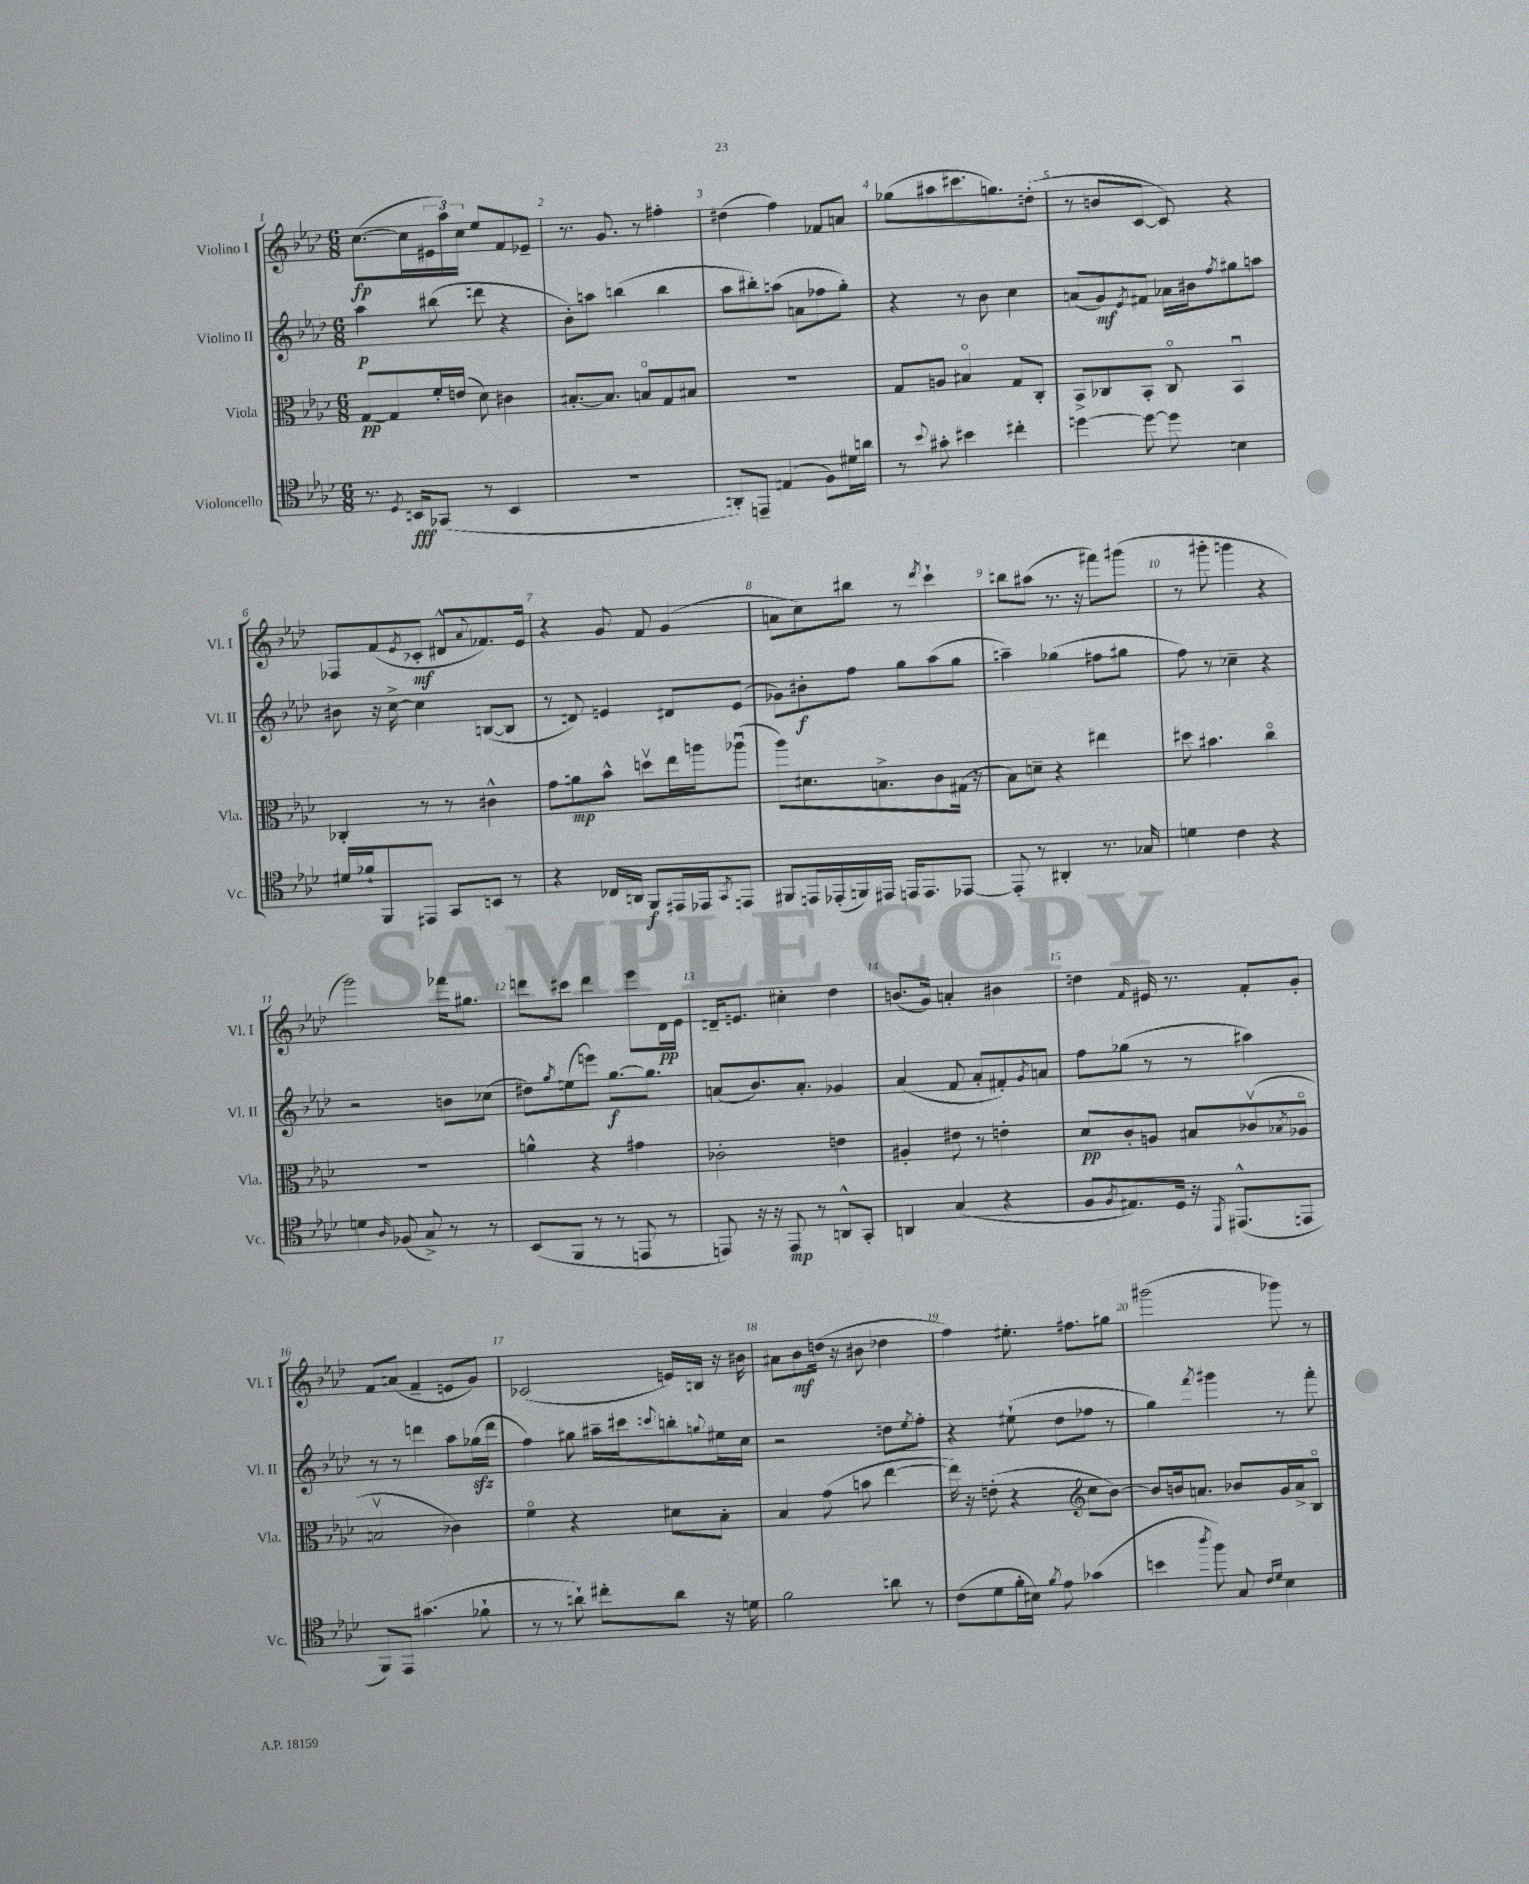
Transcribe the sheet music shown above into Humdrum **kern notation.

**kern	**kern	**kern	**kern
*staff4	*staff3	*staff2	*staff1
*clefC4	*clefC3	*clefG2	*clefG2
*k[b-e-a-d-]	*k[b-e-a-d-]	*k[b-e-a-d-]	*k[b-e-a-d-]
*M6/8	*M6/8	*M6/8	*M6/8
8.r	[8G	4aa-	([8.cc
.	8G]	.	.
8qD-	.	.	.
16BB	.	.	16cc]
(8GG-	16f'	(8bb#	24e#
.	.	.	24aa-)
.	(16e	.	.
.	.	.	24cc
8r	8d-)	8ddd	8ee-
4BB	4c#	4r	8f
.	.	.	8e-~
=	=	=	=
2.r	[8.B#'	8b-')	8.r
.	.	8aa	.
.	8.B#]	.	8.g
.	.	(4bb	.
.	8Bo	.	8r
.	8G	4bb	4ff#'
.	8B#	.	.
=	=	=	=
8AA')	2.r	8aa-	(4dd#
8EE~	.	8bb#')	.
(4E	.	(8aa	4ff)
.	.	8a	.
8F)	.	8ff-	8f-
16d#	.	8gg')	8a
16a	.	.	.
=	=	=	=
8r	8G	4r	(8gg-
8qqb-	.	.	.
8g#'	8A	.	8aa#
4b#	4B#o	8r	8.ccc#
.	.	8b-	.
.	.	.	8.gg)
4cc#'	8G	4cc	.
.	8C'	.	(8dd'
=	=	=	=
[4dd	8BB-^	(8a	8r
.	8C-	8g)	8b
.	.	8qe-	.
8dd_	8BB-'	8f#	[8c
8dd]	8C-o	16a-	8c])
.	.	16b#	.
.	.	8qff	.
4B	4BB-u	8gg#	4r
.	.	8aa	.
=	=	=	=
16d#	4C-'	8b#	8F-
16f-`	.	.	.
8FF	.	16r	(8f
.	.	[16cc^	.
.	.	.	8qe-
8EE#	8r	4cc]	8c-'
8GG	8r	.	8d#^^
.	.	.	8qqa-
8BB	4c#^^	([8B	8.f-)
8r	.	8B]	.
.	.	.	16e-
=	=	=	=
4r	8g	8r	4r
.	8a	8d)	.
16C-	8b-^^	4e	8g
16AA	.	.	.
8FF	8ddv	.	8f
16EE#	16ee-	8d#	(4g
16EE-	16aa	.	.
8qGG	.	.	.
8EE	(8aa-u	(8e	.
=	=	=	=
8FF#	8aa-)	8g-)	8a
16EE	8.d#	8b#'	8cc)
(16EE-'	.	.	.
16FF)	.	8ff	8bb#
16EE#	8.B^	.	.
16EE	.	8gg	8r
8.EE	.	.	.
.	.	.	8qddd-
.	8c	(8aa-	4ccc`
[8EE-	(16G#	8gg	.
.	16r	.	.
=	=	=	=
8EE-']	8B-)	4aa~)	8bb
8r	8d~	.	(8aa#
4AA#'	4r	(4gg-	8.r
.	.	.	16r
8.r	4ee#	8ff#	8fff#)
.	.	8gg#	(8ggg#
16G-	.	.	.
=	=	=	=
4d	8dd#	8ff)	8r
.	4.b#	8r	8ggg#'
4c	.	4cc-~	4ggg
4r	4cco	4r	4r
=	=	=	=
4d	2.r	2r	2ggg)
16qqA-	.	.	.
(8F-	.	.	.
8G^)	.	.	.
8r	.	8b	16fff-
.	.	.	8.gg#
8r	.	(8cc-	.
=	=	=	=
(8BB-	4a^^	8dd#)	8ddd
.	.	8qgg	.
8FF	.	(8ee	8ccc#
8r	4r	8eee)	4ddd
8r	.	[8.gg	.
8EE	4g#	.	8eee-
.	.	8.gg]	.
8r	.	.	16d-
.	.	.	16e-
=	=	=	=
8EE)	2c-'	(8a	16d~
.	.	.	8.e
16r	.	8.b-)	.
16r	.	.	.
8EE	.	.	4cc#'
.	.	8.a'	.
8r	.	.	.
8AA^^	4e	4g-	4dd-
8GG'	.	.	.
=	=	=	=
4AA	4A#'	(4a-	(8.b
.	.	.	16g)
(4G	8e#	8f	4a'
.	8r	8a-'	.
4r	4e'	8f#')	4b#
.	.	8qg	.
.	.	8a	.
=	=	=	=
8F	8d-	8ff	4dd
8qF	.	.	.
8.E#)	8c'	(8gg-	.
.	.	.	16qqf
.	8A	8r	16e#
16D-	.	.	8.r
16r	8B#	8r	.
8qDD-	.	.	.
(8.EE#^^	.	.	.
.	(8c-v	4aa#)	8f'
.	8qB-	.	.
8EE	8A-o	.	8g'
=	=	=	=
8FF)	2Bv	8r	8f
8EE-	.	8r	(8a
(4.g#	.	4ddd	4f~
.	4c-)	8aa-	8e
8f-`	.	(16gg-	8g)
.	.	16ddd	.
=	=	=	=
8r	4fo	4ff)	(2c-
8r	.	.	.
8a`)	4r	8gg#	.
8cc#'	.	16aa#~	.
.	.	16ccc#	.
.	.	8qqccc	.
8a	8d#	8bb'	16e)
.	.	.	16B
.	.	8qqgg	.
16r	8B-'	16ee#	16r
16d	.	16cc	16b#
=	=	=	=
2f	4B-	2r	8a#
.	.	.	8b-
.	(8g	.	(16dd
.	.	.	16r
.	8b	.	8b#
8a	[4ee-	8dd	4dd-
.	.	8qee-	.
8r	.	8ff'	.
=	=	=	=
(8c	16ee-])	4r	4ff)
.	16r	.	.
8d-	(8e'	.	.
16f'	4r	(8ee#`	8.ee#'
16B#)	.	.	.
8qf	.	.	.
8e-	.	8dd-	.
.	.	.	8.ff#
*	*clefG2	*	*
(4g-	8cc	8ff-	.
.	[8b-)	8r	8gg#
=	=	=	=
4b	8b-]	4gg)	(2ggg#
.	16b	.	.
.	8.a	.	.
8qaa-	.	8qfff	.
8ff)	.	4ggg#	.
8G	8b-	.	.
16qqc	.	.	.
16qqd-	.	.	.
4B-	16g	8r	8ggg-)
.	16a^	.	.
.	8B-o	8fff'	8r
==	==	==	==
*-	*-	*-	*-
